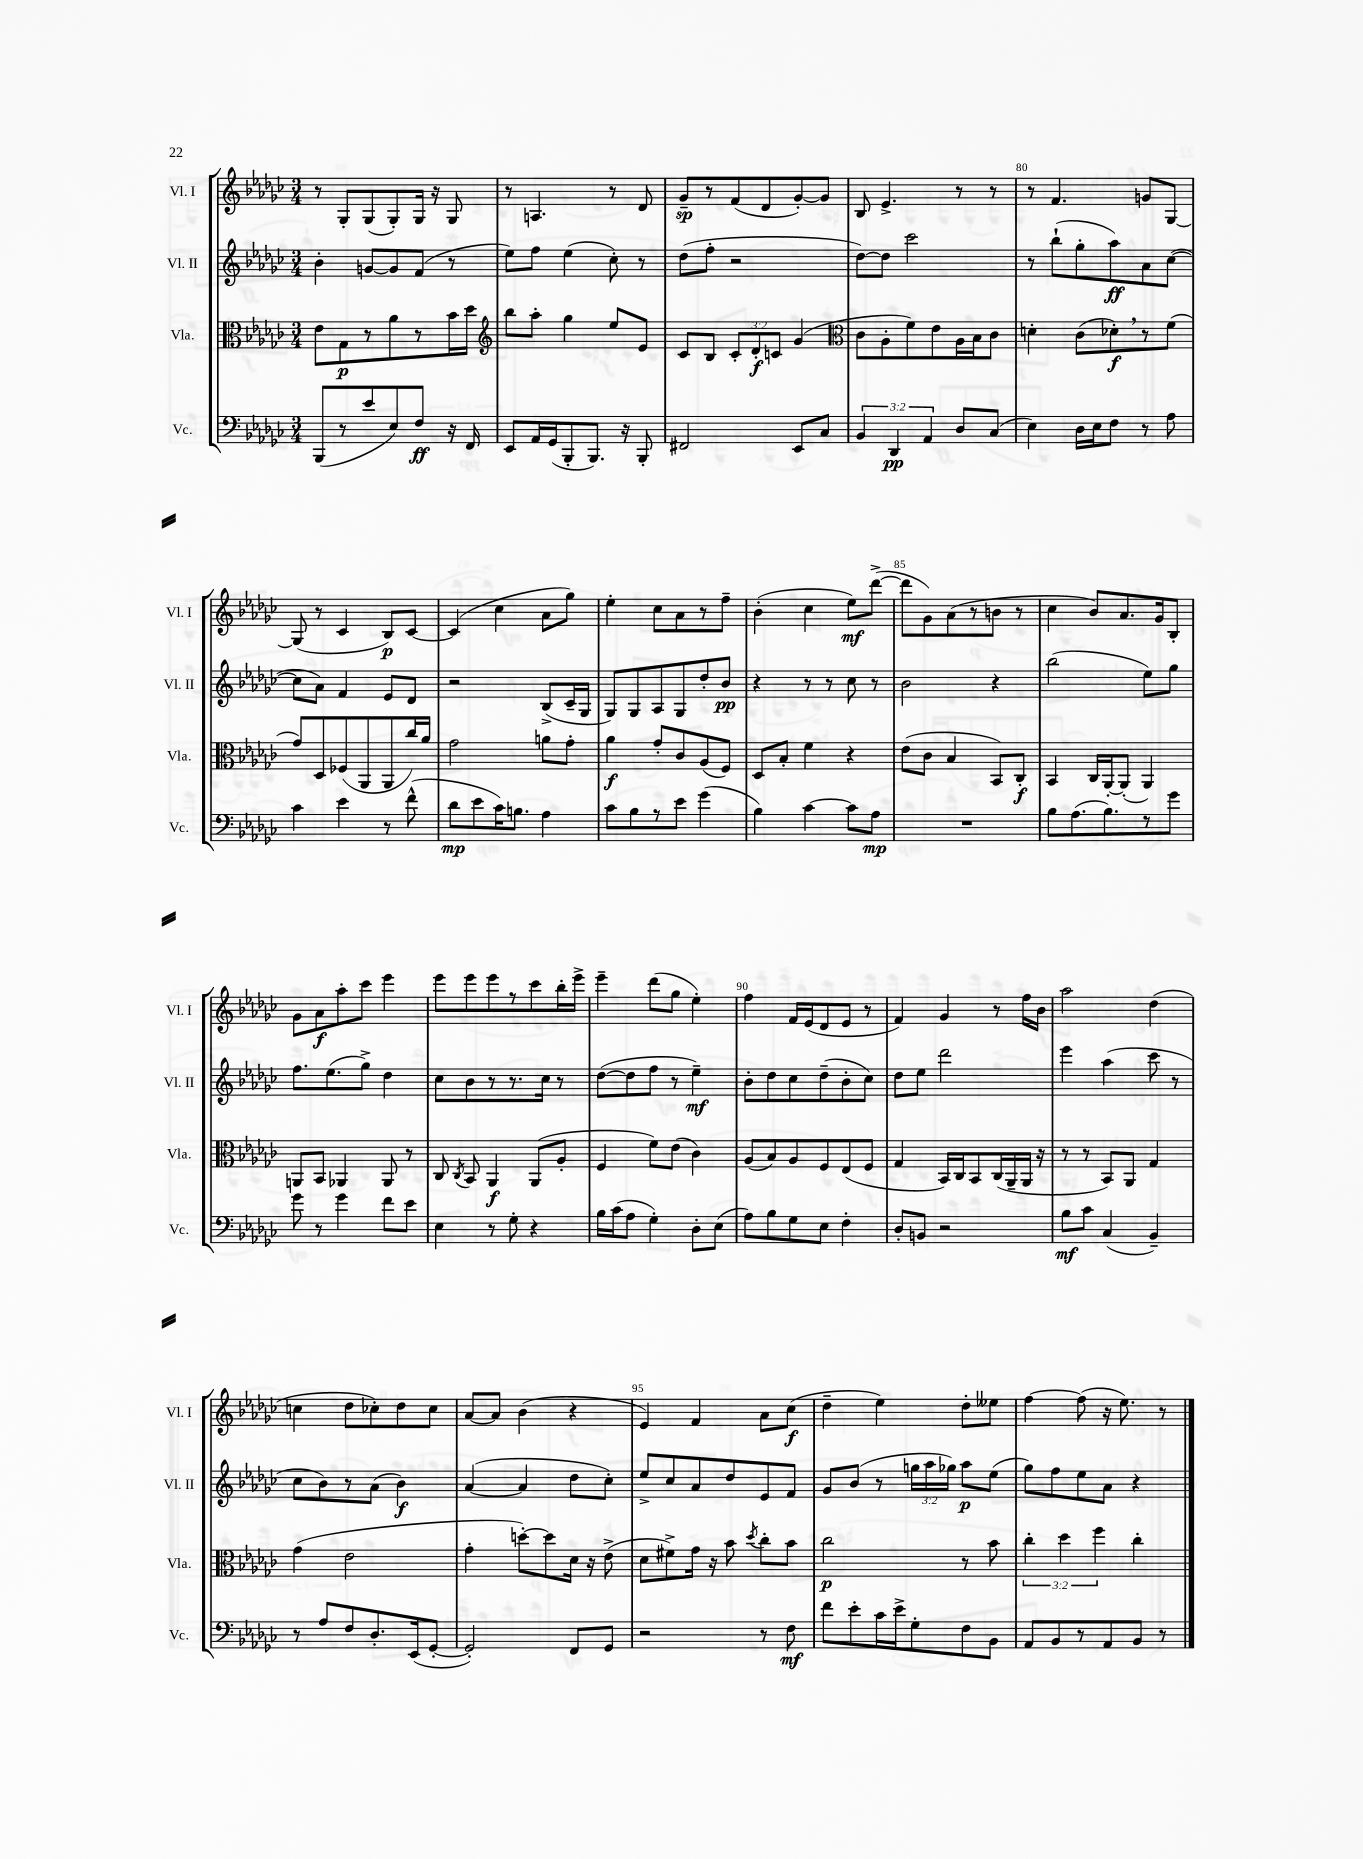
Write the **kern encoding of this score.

**kern	**dynam	**kern	**dynam	**kern	**dynam	**kern	**dynam
*part4	*part4	*part3	*part3	*part2	*part2	*part1	*part1
*staff4	*staff4	*staff3	*staff3	*staff2	*staff2	*staff1	*staff1
*I"Vc.	*	*I"Vla.	*	*I"Vl. II	*	*I"Vl. I	*
*I'Vc.	*	*I'Vla.	*	*I'Vl. II	*	*I'Vl. I	*
*clefF4	*	*clefC3	*	*clefG2	*	*clefG2	*
*k[b-e-a-d-g-c-]	*	*k[b-e-a-d-g-c-]	*	*k[b-e-a-d-g-c-]	*	*k[b-e-a-d-g-c-]	*
*M3/4	*	*M3/4	*	*M3/4	*	*M3/4	*
=76	=76	=76	=76	=76	=76	=76	=76
(8BBB-/L	.	8e-\L	.	4b-'\	.	8r	.
8r	.	8G-\	p	.	.	8G-'/L	.
8e-/	.	8r	.	[8gn/L	.	(8G-/	.
8E-/)	.	8a-\	.	8g/]	.	8G-'/)	.
8F/J	ff	8r	.	(8f/J	.	16G-/Jk	.
.	.	.	.	.	.	16r	.
16r	.	16b-\L	.	8r	.	8G-/	.
16FF/	.	16dd-\JJ	.	.	.	.	.
=77	=77	=77	=77	=77	=77	=77	=77
*	*	*clefG2	*	*	*	*	*
8EE-/L	.	8bb-\L	.	8ee-\L)	.	8r	.
16AA-/L	.	8aa-'\J	.	8ff\J	.	4.An/	.
(16GG-/J	.	.	.	.	.	.	.
8BBB-'/	.	4gg-\	.	(4ee-\	.	.	.
8.BBB-/J)	.	.	.	.	.	.	.
.	.	8ee-/L	.	8cc-'\)	.	8r	.
16r	.	.	.	.	.	.	.
8BBB-'/	.	8e-/J	.	8r	.	8d-/	.
=78	=78	=78	=78	=78	=78	=78	=78
2FF#X/	.	8c-/L	.	(8dd-\L	.	8g-~/L	sp
.	.	8B-/J	.	8ff'\J	.	8r	.
.	.	12c-'/L	.	2r	.	(8f/	.
.	.	12d-'/	f	.	.	.	.
.	.	.	.	.	.	8d-/	.
.	.	12cn/J	.	.	.	.	.
8EE-/L	.	(4g-/	.	.	.	[8g-'/)	.
8C-/J	.	.	.	.	.	8g-/J]	.
=79	=79	=79	=79	=79	=79	=79	=79
*	*	*clefC3	*	*	*	*	*
6BB-/	.	8c-\L	.	[8dd-\L)	.	8B-/	.
.	.	8A-'\	.	8dd-\J]	.	4.e-^/	.
6DD-/	pp	.	.	.	.	.	.
.	.	8f\)	.	2ccc-\	.	.	.
6AA-/	.	.	.	.	.	.	.
.	.	8e-\	.	.	.	.	.
8D-/L	.	16A-\L	.	.	.	8r	.
.	.	16B-\J	.	.	.	.	.
(8C-/J	.	8c-\J	.	.	.	8r	.
=80	=80	=80	=80	=80	=80	=80	=80
4E-\)	.	4dn'\	.	8r	.	8r	.
.	.	.	.	(8bb-`\L	.	4.f/	.
16D-\LL	.	(8c-\L	.	8gg-'\	.	.	.
16E-\J	.	.	.	.	.	.	.
8F\J	.	8d-X',\)	f	8aa-\)	ff	.	.
8r	.	8r	.	8a-\	.	8gn/L	.
8A-\	.	(8f\J	.	([8cc-\J	.	[8G-/J	.
!!LO:LB:g=z
=81	=81	=81	=81	=81	=81	=81	=81
4c-\	.	8g-/L)	.	8cc-\L]	.	(8G-/]	.
.	.	8D-/	.	8a-\J)	.	8r	.
4e-\	.	(8F-X/	.	4f/	.	4c-/	.
.	.	8AA-/	.	.	.	.	.
8r	.	8AA-/	.	8e-/L	.	8B-/L)	p
(8f^^\	.	16cc-/L)	.	8d-/J	.	[8c-/J	.
.	.	16a-/JJ	.	.	.	.	.
=82	=82	=82	=82	=82	=82	=82	=82
8d-\L	mp	2g-\	.	2r	.	(4c-/]	.
8e-\	.	.	.	.	.	.	.
16c-\K)	.	.	.	.	.	4cc-\	.
8.Bn\J	.	.	.	.	.	.	.
4A-\	.	8an\L	.	(8B-^/L	.	8a-\L	.
.	.	8g-'\J	.	16c-~/L	.	8gg-\J)	.
.	.	.	.	16G-/JJ	.	.	.
=83	=83	=83	=83	=83	=83	=83	=83
8c-\L	.	4a-\	f	8G-/L)	.	4ee-'\	.
8B-\	.	.	.	8G-/	.	.	.
8r	.	8g-'/L	.	8A-/	.	8cc-\L	.
8e-\J	.	8c-/	.	8G-/	.	8a-\	.
(4g-\	.	(8A-/	.	8dd-'/	.	8r	.
.	.	8F/J)	.	8b-/J	pp	8ff~\J	.
=84	=84	=84	=84	=84	=84	=84	=84
4B-\)	.	8D-/L	.	4r	.	(4b-'\	.
.	.	8B-'/J	.	.	.	.	.
[4c-\	.	4f\	.	8r	.	4cc-\	.
.	.	.	.	8r	.	.	.
8c-\L]	.	4r	.	8cc-\	.	8ee-\L)	mf
8A-\J	mp	.	.	8r	.	([8ddd-^\J	.
=85	=85	=85	=85	=85	=85	=85	=85
2.r	.	(8e-\L	.	2b-\	.	8ddd-\L]	.
.	.	8c-\J	.	.	.	8g-\)	.
.	.	4B-/	.	.	.	(8a-\	.
.	.	.	.	.	.	8r	.
.	.	8BB-/L)	.	4r	.	8bn\J	.
.	.	8C-'/J	f	.	.	8r	.
=86	=86	=86	=86	=86	=86	=86	=86
8B-\L	.	4BB-/	.	(2bb-\	.	4cc-\	.
(8.A-\	.	.	.	.	.	.	.
.	.	16C-/LL	.	.	.	8b-/L)	.
8.B-\)	.	[16AA-'/J	.	.	.	.	.
.	.	(8AA-'/J]	.	.	.	8.a-/	.
8r	.	4AA-/)	.	8ee-\L)	.	.	.
.	.	.	.	.	.	16g-/k	.
8g-\J	.	.	.	8gg-\J	.	8B-'/J	.
!!LO:LB:g=z
=87	=87	=87	=87	=87	=87	=87	=87
8g-\	.	8AAn/L	.	8.ff\L	.	8g-\L	.
8r	.	8BB-/J	.	.	.	8a-\	f
.	.	.	.	(8.ee-\	.	.	.
4g-\	.	4AA-X/	.	.	.	8aa-'\	.
.	.	.	.	8gg-^\J)	.	8ccc-\J	.
8f\L	.	8AA-/	.	4dd-\	.	4eee-\	.
8e-\J	.	8r	.	.	.	.	.
=88	=88	=88	=88	=88	=88	=88	=88
4E-\	.	8C-/	.	8cc-\L	.	8eee-\L	.
.	.	8qC-/	.	.	.	.	.
.	.	8BB-/	.	8b-\	.	8eee-\	.
8r	.	4AA-/	f	8r	.	8eee-\	.
8G-'\	.	.	.	8.r	.	8r	.
4r	.	(8AA-/L	.	.	.	8ccc-\	.
.	.	.	.	16cc-\Jk	.	.	.
.	.	8A-'/J	.	8r	.	16bb-'\L	.
.	.	.	.	.	.	16eee-^\JJ	.
=89	=89	=89	=89	=89	=89	=89	=89
16B-\LL	.	4F/	.	([8dd-\L	.	4eee-~\	.
(16c-\J	.	.	.	.	.	.	.
8A-\J	.	.	.	8dd-\]	.	.	.
4G-'\)	.	8f\L)	.	8ff\J	.	(8ddd-\L	.
.	.	(8e-\J	.	8r	.	8gg-\J	.
8D-'\L	.	4c-\)	.	4ee-~\)	mf	4ee-'\)	.
(8E-\J	.	.	.	.	.	.	.
=90	=90	=90	=90	=90	=90	=90	=90
8A-\L)	.	(8A-/L	.	8b-'\L	.	4ff\	.
8B-\	.	8B-/)	.	8dd-\	.	.	.
8G-\	.	8A-/	.	8cc-\	.	16f/LL	.
.	.	.	.	.	.	(16e-/J	.
8E-\J	.	8F/	.	(8dd-~\	.	8d-/	.
4F'\	.	(8E-/	.	8b-'\	.	8e-/J	.
.	.	8F/J	.	8cc-\J)	.	8r	.
=91	=91	=91	=91	=91	=91	=91	=91
8D-'/L	.	4G-/	.	8dd-\L	.	4f/)	.
8BBn/J	.	.	.	8ee-\J	.	.	.
2r	.	16BB-/LL)	.	2ddd-\	.	4g-/	.
.	.	16C-/J	.	.	.	.	.
.	.	8BB-/	.	.	.	.	.
.	.	(16C-/L	.	.	.	8r	.
.	.	16AA-~/	.	.	.	.	.
.	.	16AA-/JJ	.	.	.	16ff\LL	.
.	.	16r	.	.	.	16b-\JJ	.
=92	=92	=92	=92	=92	=92	=92	=92
8B-\L	mf	8r	.	4eee-\	.	2aa-\	.
8c-\J	.	8r	.	.	.	.	.
(4C-/	.	8BB-/L)	.	(4aa-\	.	.	.
.	.	8AA-/J	.	.	.	.	.
4BB-~/)	.	4G-/	.	8ccc-\	.	(4dd-\	.
.	.	.	.	8r	.	.	.
!!LO:LB:g=z
=93	=93	=93	=93	=93	=93	=93	=93
8r	.	(4g-\	.	8cc-\L	.	4ccn\	.
8A-/L	.	.	.	8b-\)	.	.	.
8F/	.	2e-\	.	8r	.	8dd-\L	.
8.D-'/	.	.	.	(8a-\J	.	8cc-X'\)	.
.	.	.	.	4b-\)	f	8dd-\	.
(16EE-/k	.	.	.	.	.	.	.
[8GG-'/J	.	.	.	.	.	8cc-\J	.
=94	=94	=94	=94	=94	=94	=94	=94
2GG-'/])	.	4g-'\	.	([4a-/	.	[8a-/L	.
.	.	.	.	.	.	8a-/J]	.
.	.	[8ddn'\L)	.	4a-/]	.	(4b-\	.
.	.	8dd\]	.	.	.	.	.
8FF/L	.	16d-\Jk	.	8dd-\L	.	4r	.
.	.	16r	.	.	.	.	.
8GG-/J	.	(8e-^\	.	8cc-'\J)	.	.	.
=95	=95	=95	=95	=95	=95	=95	=95
2r	.	8d-\L	.	8ee-^/L	.	4e-/)	.
.	.	8f#X^\)	.	8cc-/	.	.	.
.	.	16g-\Jk	.	8a-/	.	4f/	.
.	.	16r	.	.	.	.	.
.	.	8b-\	.	8dd-/	.	.	.
.	.	8qdd-/	.	.	.	.	.
8r	.	8cc-'\L	.	8e-/	.	8a-\L	.
8F\	mf	8b-\J	.	8f/J	.	(8cc-\J	f
=96	=96	=96	=96	=96	=96	=96	=96
8f\L	.	2cc-\	p	8g-/L	.	4dd-~\	.
8e-'\	.	.	.	(8b-/J	.	.	.
16c-\L	.	.	.	8r	.	4ee-\)	.
16e-^\J	.	.	.	.	.	.	.
8G-'\	.	.	.	24ggn\LL	.	.	.
.	.	.	.	24aa-\	.	.	.
.	.	.	.	24gg-X\JJ)	.	.	.
8F\	.	8r	.	8aa-\L	p	8dd-'\L	.
8BB-\J	.	8b-\	.	(8ee-\J	.	8ee--X\J	.
=97	=97	=97	=97	=97	=97	=97	=97
8AA-/L	.	6cc-'\	.	8gg-\L)	.	[4ff\	.
8BB-/	.	.	.	8ff\	.	.	.
.	.	6dd-\	.	.	.	.	.
8r	.	.	.	8ee-\	.	(8ff\]	.
.	.	6ff\	.	.	.	.	.
8AA-/	.	.	.	8a-\J	.	16r	.
.	.	.	.	.	.	8.ee-\)	.
8BB-/J	.	4cc-'\	.	4r	.	.	.
8r	.	.	.	.	.	8r	.
==	==	==	==	==	==	==	==
*-	*-	*-	*-	*-	*-	*-	*-
